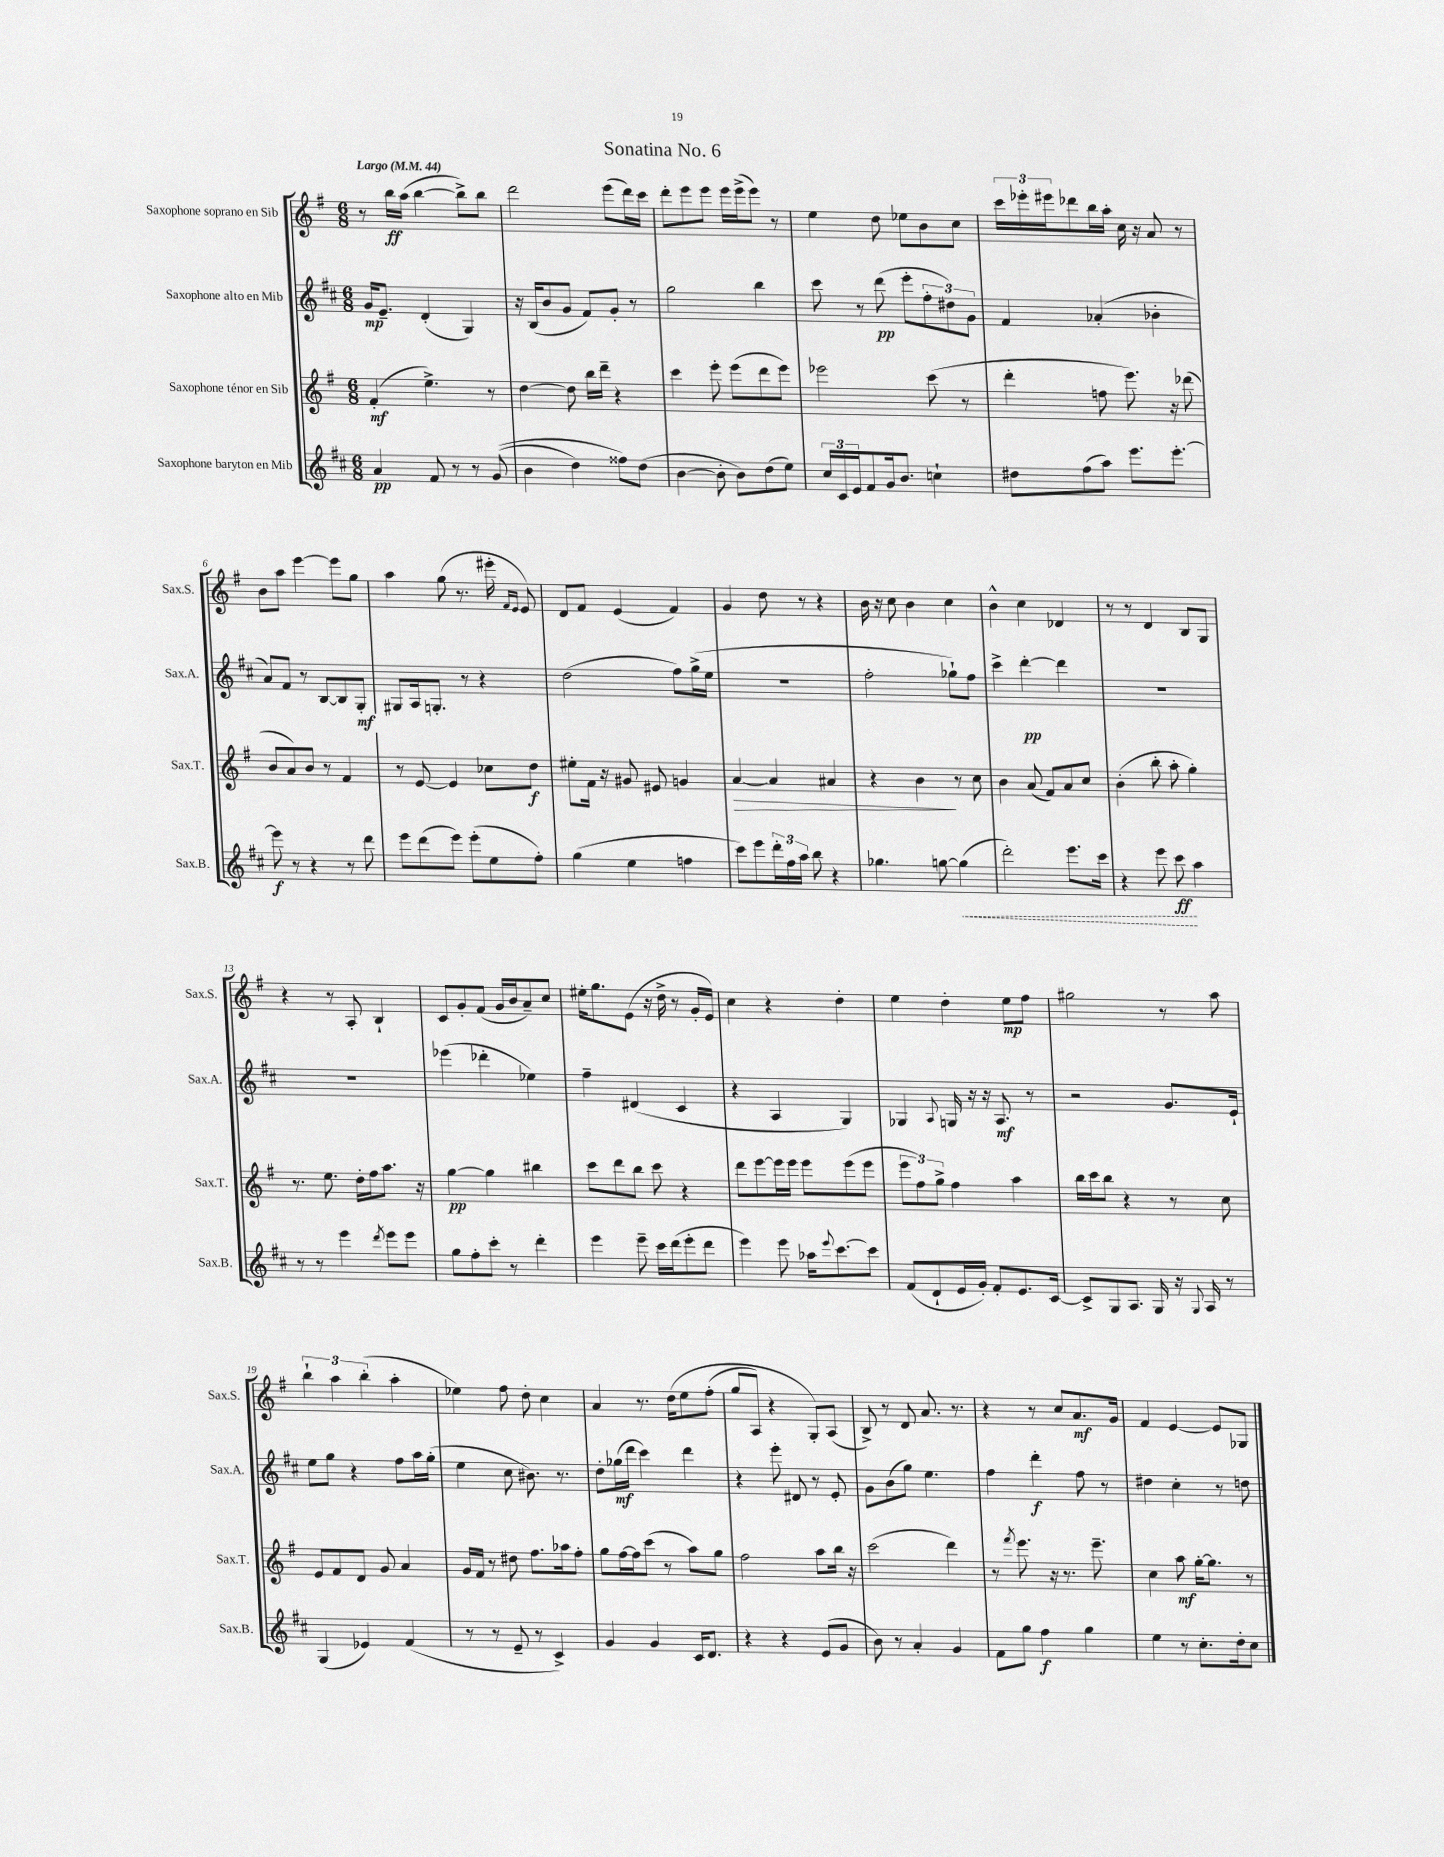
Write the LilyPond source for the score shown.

\header { title = "Sonatina No. 6" }
<<
\new StaffGroup <<
\new Staff = "s0" \with { instrumentName = "Saxophone soprano en Sib" shortInstrumentName = "Sax.S." } {
    \clef treble \key g \major \numericTimeSignature \time 6/8 \tempo "Largo" 4 = 44
    r8 b''16\ff a''16( b''4~ b''8->) b''8 |
    d'''2 e'''8( d'''16) c'''16 |
    d'''8-. e'''8 e'''8 e'''16 e'''16->( e'''8) r8 |
    e''4 d''8 ees''8 b'8 c''8 |
    \tuplet 3/2 { c'''16 ees'''16-. eis'''16 } des'''8 b''16 a''16-. c''16 r16 a'8 r8 |
    b'8 a''8 e'''4~ e'''8 g''8 |
    a''4 g''8( r8. eis'''16-. \grace { fis'16 e'16 } e'8) |
    d'8 fis'8 e'4( fis'4) |
    g'4 d''8 r8 r4 |
    b'16 r16 c''8 b'4 c''4 |
    b'4-^ c''4 des'4 |
    r8 r8 d'4 b8 g8 |
    r4 r8 a8-. b4-! |
    c'8 g'8-. fis'8( g'16 b'16 a'8--) c''8 |
    eis''16-. g''8. e'8( r16 d''16-> r8 g'16-. e'16) |
    c''4 r4 d''4-. |
    e''4 d''4-. e''8\mp fis''8 |
    gis''2 r8 a''8 |
    \tuplet 3/2 { b''4-! a''4 b''4-.( } a''4-. |
    ees''4) fis''8 d''8-. c''4 |
    a'4 r8. d''16\( e''8 fis''8-.( |
    g''8 a8) r4 g8-.\) a8( |
    b8->) r8 d'8 a'8. r8. |
    r4 r8 c''8 a'8.\mf g'16 |
    fis'4 e'4~ e'8 ges8 \bar "|." |
}
\new Staff = "s1" \with { instrumentName = "Saxophone alto en Mib" shortInstrumentName = "Sax.A." } {
    \clef treble \key d \major \numericTimeSignature \time 6/8
    g'16\mp e'8.-- d'4-.( g4) |
    r16 b16( b'8 g'8 fis'8) g'8-. r8 |
    g''2 b''4 |
    cis'''8 r8 d'''8\pp( e'''8-. \tuplet 3/2 { fis''8-. dis''8) g'8 } |
    fis'4 aes'4-.( bes'4-. |
    a'8) fis'8 r8 b8~ b8 g8-.\mf |
    gis8 a16 g8.-. r8 r4 |
    d''2( fis''8) g''16->( e''16 |
    R2. |
    fis''2-. ges''8-!) fis''8 |
    cis'''4-> d'''4~-.\pp d'''4 |
    R2. |
    R2. |
    ees'''4( des'''4-. ees''4) |
    fis''4-- dis'4( cis'4 |
    r4 a4 g4) |
    ges4 \appoggiatura { a8 } g16 r16 r16 a8.\mf r8 |
    r2 g'8. e'16-! |
    e''8 g''8 r4 fis''8 a''16 g''16-.( |
    e''4 cis''8 bis'8.) r8. |
    d''8-. ges''16\mf( d'''16 cis'''4) d'''4 |
    r4 e'''8-. dis'8 r8 e'8-. |
    g'8 b'8( g''8) e''4. |
    fis''4 d'''4-.\f fis''8 r8 |
    dis''4 cis''4-. r8 d''8 \bar "|." |
}
\new Staff = "s2" \with { instrumentName = "Saxophone ténor en Sib" shortInstrumentName = "Sax.T." } {
    \clef treble \key g \major \numericTimeSignature \time 6/8
    fis'4-.\mf( e''4.->) r8 |
    d''4~ d''8 b''16 d'''16-- r4 |
    c'''4 e'''8-. e'''8( d'''8 e'''8) |
    ees'''2 c'''8( r8 |
    d'''4-. f''8 e'''8.) r16 des'''8( |
    b'8 a'8) b'8 r8 fis'4 |
    r8 e'8~ e'4 ces''8 d''8\f |
    eis''8-. fis'16 r16 gis'8 eis'8 g'4 |
    a'4~\> a'4 ais'4 |
    r4 b'4\! r8 c''8 |
    b'4 a'8( fis'8) a'8 c''8 |
    b'4-.( b''8-. a''8-. g''4-.) |
    r8. e''8. d''16-. fis''16 a''8. r16 |
    g''4~\pp g''4 bis''4 |
    c'''8 d'''8 b''8 c'''8 r4 |
    d'''8 e'''8~ e'''16 e'''16 e'''8 e'''8( e'''8 |
    \tuplet 3/2 { e'''8 fis''8) g''8-> } fis''4 a''4 |
    b''16 c'''16 b''8 r4 r8 c''8 |
    e'8 fis'8 d'8 g'8 a'4 |
    g'16 fis'16 r8 dis''8 fis''8. aes''16 fis''8-. |
    g''8 fis''16~ fis''16 c'''8( r8 a''8) g''8 |
    fis''2 a''8 b''16 r16 |
    c'''2( d'''4) |
    r8 \acciaccatura { fis'''8 } e'''8. r16 r8. e'''8.-- |
    c''4 a''8\mf g''16~-. g''8. r8 \bar "|." |
}
\new Staff = "s3" \with { instrumentName = "Saxophone baryton en Mib" shortInstrumentName = "Sax.B." } {
    \clef treble \key d \major \numericTimeSignature \time 6/8
    a'4\pp fis'8 r8 r8 g'8(\( |
    b'4 d''4) fisis''8\) d''8( |
    b'4~ b'8-. b'8) d''8( e''8) |
    \tuplet 3/2 { cis''16 cis'16 e'16 } fis'8 g'16 b'8. c''4-! |
    dis''8 fis''8( a''8) e'''8. e'''8.~-. |
    e'''8\f r8 r4 r8 d'''8 |
    e'''8 d'''8( e'''8) e'''8-.( e''8 fis''8-.) |
    g''4( e''4 f''4 |
    cis'''8) e'''8 \tuplet 3/2 { d'''16-. fis''16 a''16 } b''8 r4 |
    ges''4. g''8~ \once \override Hairpin.style = #'dashed-line g''4\<( |
    d'''2-.) e'''8. cis'''16 |
    r4 e'''8 cis'''8\ff\! a''4 |
    r8 r8 e'''4 \acciaccatura { d'''8 } e'''8 e'''8 |
    g''8 fis''8-. cis'''8-. r8 d'''4-. |
    e'''4 e'''8-- cis'''16 d'''16( e'''8-. d'''8 |
    e'''4) e'''8 aes''16 \appoggiatura { e'''8 } cis'''8.~ cis'''8 |
    fis'8( d'8-! e'16 g'16-.) fis'8-. e'8. cis'16~ |
    cis'8-> g8 a8. g16 r16 \appoggiatura { g8 } a16 r8 |
    g4( ees'4) fis'4( |
    r8 r8 e'8-- r8 cis'4->) |
    g'4 g'4 cis'16 d'8. |
    r4 r4 e'8( g'8 |
    b'8) r8 a'4-. g'4 |
    fis'8 g''8 fis''4\f g''4 |
    e''4 r8 cis''8.-. d''16-. cis''8 \bar "|." |
}
>>
>>
